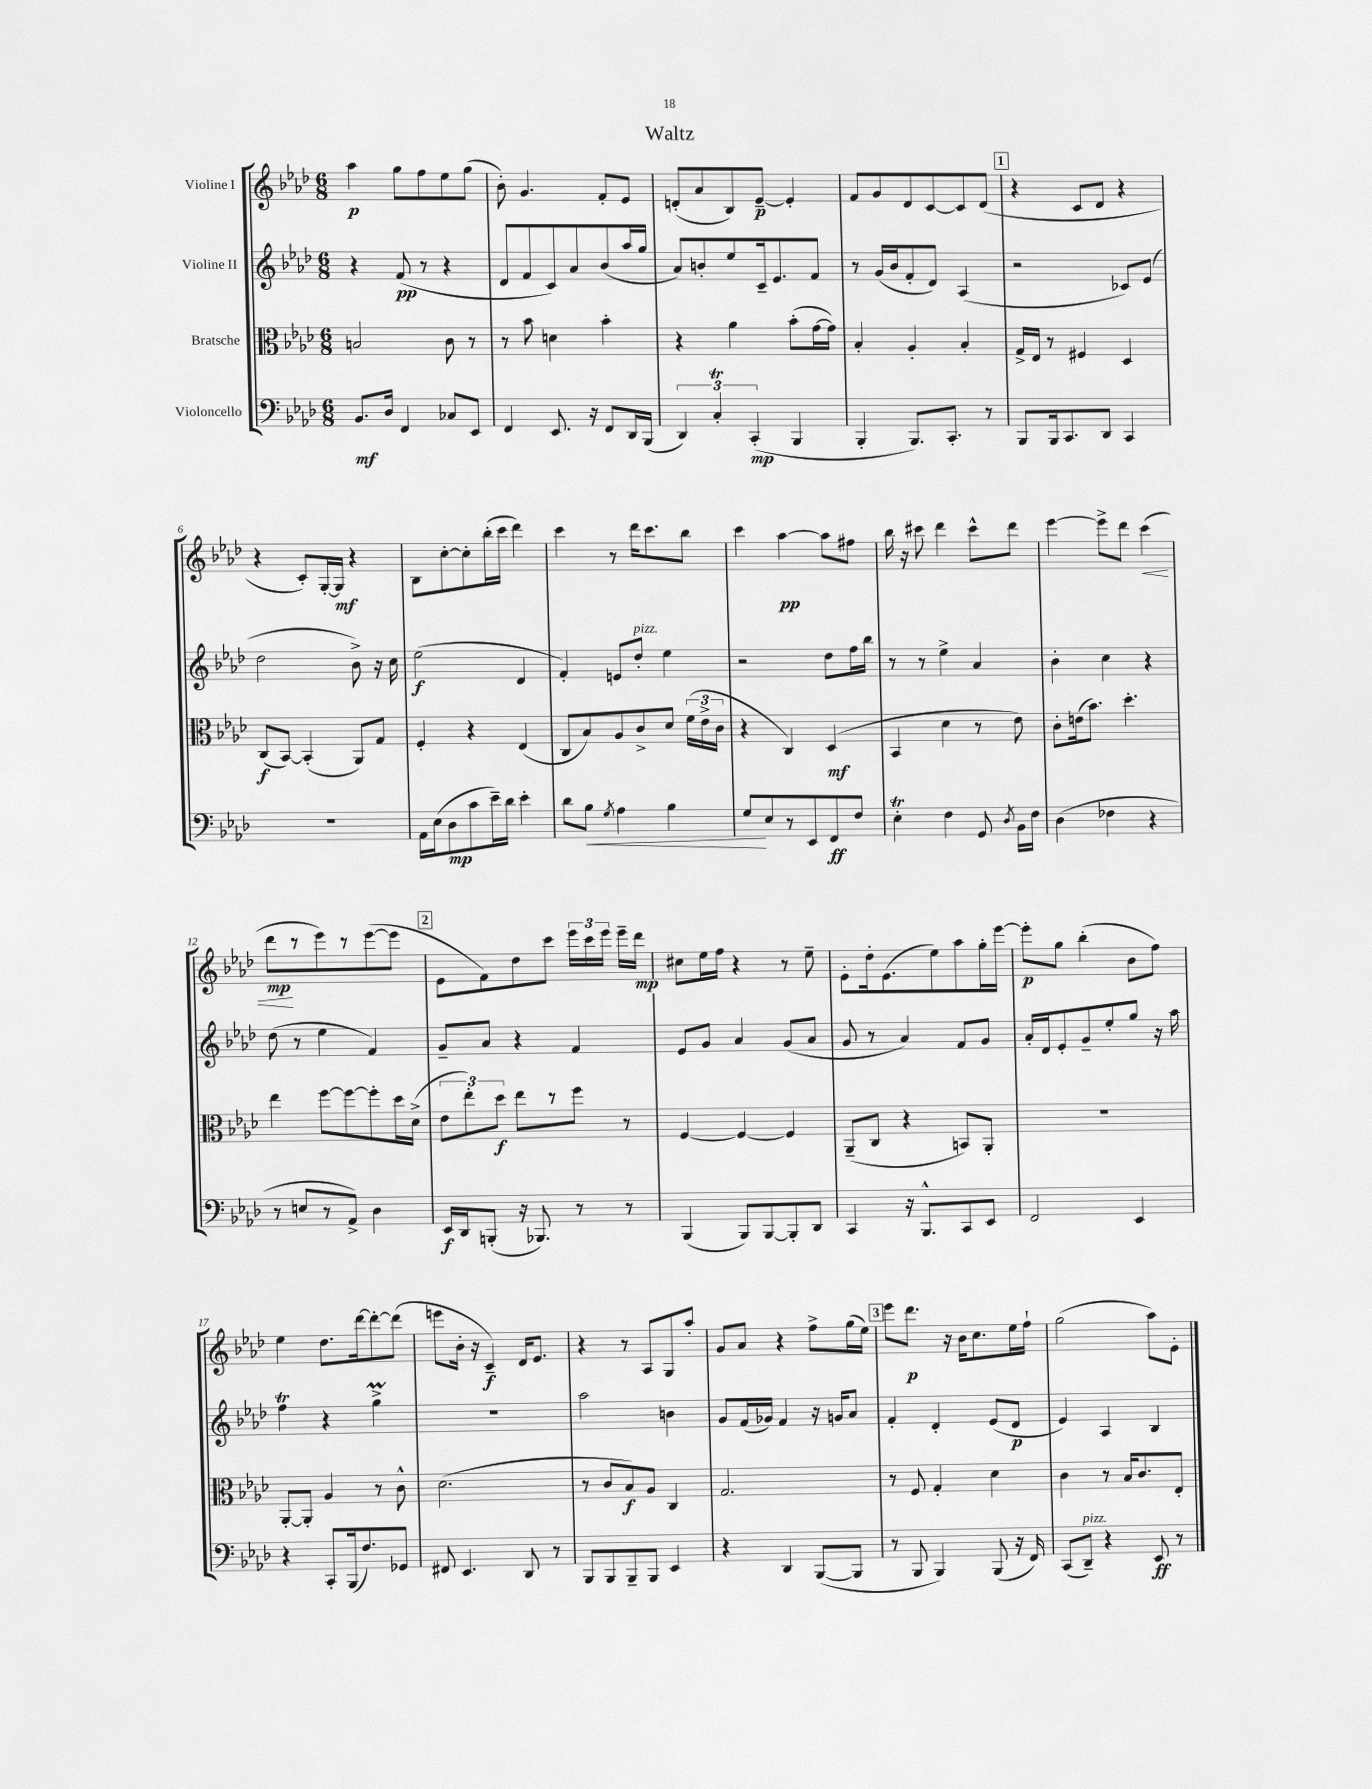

**kern	**dynam	**kern	**dynam	**kern	**dynam	**kern	**dynam
*part4	*part4	*part3	*part3	*part2	*part2	*part1	*part1
*staff4	*staff4	*staff3	*staff3	*staff2	*staff2	*staff1	*staff1
*I"Violoncello	*	*I"Bratsche	*	*I"Violine II	*	*I"Violine I	*
*clefF4	*	*clefC3	*	*clefG2	*	*clefG2	*
*k[b-e-a-d-]	*	*k[b-e-a-d-]	*	*k[b-e-a-d-]	*	*k[b-e-a-d-]	*
*M6/8	*	*M6/8	*	*M6/8	*	*M6/8	*
=1	=1	=1	=1	=1	=1	=1	=1
8.BB-/L	mf	2Bn/	.	4r	.	4aa-\	p
16D-/Jk	.	.	.	.	.	.	.
4FF/	.	.	.	(8f/	pp	8gg\L	.
.	.	.	.	8r	.	8ff\	.
8C-X/L	.	8c\	.	4r	.	8ee-\	.
8EE-/J	.	8r	.	.	.	(8gg\J	.
=2	=2	=2	=2	=2	=2	=2	=2
4FF/	.	8r	.	8d-/L	.	8b-'\)	.
.	.	8b-\	.	8f/	.	4.g/	.
8.EE-/	.	4dn\	.	8c/)	.	.	.
.	.	.	.	8a-/	.	.	.
16r	.	.	.	.	.	.	.
8FF/L	.	4b-'\	.	(8b-/	.	8f'/L	.
16DD-/L	.	.	.	16aa-/L	.	8e-/J	.
(16BBB-/JJ	.	.	.	16gg/JJ	.	.	.
=3	=3	=3	=3	=3	=3	=3	=3
6DD-/)	.	4r	.	8a-/L)	.	(8dn'/L	.
.	.	.	.	8bn'/	.	8a-/	.
6Ct'/	.	.	.	.	.	.	.
.	.	4a-\	.	8ee-/	.	8B-/)	.
(6CC'/	mp	.	.	.	.	.	.
.	.	.	.	16c~/k	.	[8e-~/J	p
.	.	.	.	8.e-/	.	.	.
4BBB-/	.	(8b-'\L	.	.	.	4e-'/]	.
.	.	[16g\L	.	8f/J	.	.	.
.	.	16g\JJ])	.	.	.	.	.
=4	=4	=4	=4	=4	=4	=4	=4
4BBB-'/	.	4B-'/	.	8r	.	8f/L	.
.	.	.	.	(16g/LL	.	8g/	.
.	.	.	.	16b-/J	.	.	.
8.BBB-/L)	.	4A-'/	.	8f'/	.	8d-/	.
.	.	.	.	8d-/J)	.	[8c/	.
8.CC'/J	.	.	.	.	.	.	.
.	.	4B-'/	.	(4A-/	.	8c/]	.
8r	.	.	.	.	.	(8d-/J	.
!!LO:REH:place=s1:t=1
=5	=5	=5	=5	=5	=5	=5	=5
8BBB-/L	.	16G^/LL	.	2r	.	4r	.
.	.	16E-/JJ	.	.	.	.	.
16BBB-/k	.	8r	.	.	.	.	.
8.CC/	.	.	.	.	.	.	.
.	.	4F#X/	.	.	.	8c/L	.
8DD-/J	.	.	.	.	.	8d-/J	.
4CC/	.	4D-/	.	8c-X/L)	.	4r	.
.	.	.	.	(8e-/J	.	.	.
!!LO:LB:g=z
=6	=6	=6	=6	=6	=6	=6	=6
2.r	.	(8C/L	f	2dd-\	.	4r	.
.	.	[8BB-/J)	.	.	.	.	.
.	.	(4BB-'/]	.	.	.	8c'/L)	.
.	.	.	.	.	.	[16G'/L	.
.	.	.	.	.	.	16G/JJ]	mf
.	.	8AA-/L)	.	8b-^\)	.	4r	.
.	.	8G/J	.	16r	.	.	.
.	.	.	.	16cc\	.	.	.
=7	=7	=7	=7	=7	=7	=7	=7
16AA-\LL	.	4F'/	.	(2ee-\	f	8B-\L	.
(16E-\J	.	.	.	.	.	.	.
8D-\	mp	.	.	.	.	[8cc'\	.
8c\	.	4r	.	.	.	8cc'\]	.
16e-~\L)	.	.	.	.	.	(16bb-'\L	.
16d-\JJ	.	.	.	.	.	16ccc\JJ	.
4e-'\	.	(4E-/	.	4d-/	.	4ddd-\)	.
=8	=8	=8	=8	=8	=8	=8	=8
8d-\L	.	8C/L	.	4f'/)	.	4ccc\	.
!	!LO:HP:b	!	!	!	!	!	!
8B-\J	<	8B-/)	.	.	.	.	.
8qG/	.	.	.	.	.	.	.
4A-\	.	8A-/	.	8en/L	.	8r	.
!	!	!	!	!LO:TX:a:i:t=pizz.	!	!	!
.	.	8c^/	.	8dd-'/J	.	16ddd-\KL	.
.	.	.	.	.	.	8.ccc\	.
4B-\	.	8d-/J	.	4ee-\	.	.	.
.	.	(24f\LL	.	.	.	8bb-\J	.
.	.	24e-^\	.	.	.	.	.
.	.	24c\JJ	.	.	.	.	.
=9	=9	=9	=9	=9	=9	=9	=9
8G/L	.	4r	.	2r	.	4ccc\	.
8E-/	[	.	.	.	.	.	.
8r	.	4C/)	.	.	.	[4aa-\	pp
8EE-/	.	.	.	.	.	.	.
8FF/	ff	(4D-/	mf	8dd-\L	.	8aa-\L]	.
8F/J	.	.	.	16ff\L	.	8ff#X\J	.
.	.	.	.	16bb-\JJ	.	.	.
=10	=10	=10	=10	=10	=10	=10	=10
4E-T'\	.	4BB-/	.	8r	.	16bb-\	.
.	.	.	.	.	.	16r	.
.	.	.	.	8r	.	8ccc#X\	.
4F\	.	4d-\	.	4ee-^\	.	4ddd-\	.
8GG/	.	8r	.	4a-/	.	8ccc#^^\L	.
8qD-/	.	.	.	.	.	.	.
16BB-\LL	.	8e-\)	.	.	.	8ddd-\J	.
16F\JJ	.	.	.	.	.	.	.
=11	=11	=11	=11	=11	=11	=11	=11
(4D-\	.	8c'\L	.	4b-'\	.	[4eee-\	.
.	.	(16en\k	.	.	.	.	.
.	.	8.b-\J)	.	.	.	.	.
4F-X\	.	.	.	4cc\	.	8eee-^\L]	.
.	.	4.dd-'\	.	.	.	8ddd-\J	.
!	!	!	!	!	!	!	!LO:HP:b
4r	.	.	.	4r	.	(4ccc\	<
!!LO:LB:g=z
=12	=12	=12	=12	=12	=12	=12	=12
8r	.	4ee-\	.	(8dd-\	.	8ddd-\L	mp
8En/L	.	.	.	8r	.	8r	[
8r	.	[8ff\L	.	4ee-\	.	8eee-\)	.
8AA-^/J)	.	8ff\_	.	.	.	8r	.
4D-\	.	8ff'\]	.	4f/)	.	([8eee-\	.
.	.	16dd-\L	.	.	.	8eee-\J]	.
.	.	(16d-^\JJ	.	.	.	.	.
!!LO:REH:place=s1:t=2
=13	=13	=13	=13	=13	=13	=13	=13
16EE-/LL	f	12e-\L	.	8g~/L	.	8e-\L	.
16DD-/J	.	.	.	.	.	.	.
.	.	12ee-'\)	.	.	.	.	.
(8BBBn'/J	.	.	.	8a-/J	.	8f\)	.
.	.	12dd-\J	f	.	.	.	.
16r	.	8ee-\L	.	4r	.	8dd-\	.
8.BBB-X/)	.	.	.	.	.	.	.
.	.	8r	.	.	.	8ccc\J	.
8r	.	8ff\J	.	4f/	.	24eee-\LL	.
.	.	.	.	.	.	24ccc\	.
.	.	.	.	.	.	24eee-\JJ	.
8r	.	8r	.	.	.	16eee-~\LL	.
.	.	.	.	.	.	16ddd-\JJ	mp
=14	=14	=14	=14	=14	=14	=14	=14
(4BBB-/	.	[4F/	.	8e-/L	.	8cc#X\L	.
.	.	.	.	8g/J	.	16ee-\L	.
.	.	.	.	.	.	16ff\JJ	.
8BBB-/L)	.	4F/_	.	4a-/	.	4r	.
[8BBB-/	.	.	.	.	.	.	.
8BBB-'/]	.	4F/]	.	(8g/L	.	8r	.
8DD-/J	.	.	.	8a-/J	.	8ee-~\	.
=15	=15	=15	=15	=15	=15	=15	=15
4CC/	.	(8AA-~/L	.	8g/	.	8e-'\L	.
.	.	8C/J	.	8r	.	16dd-'\k	.
.	.	.	.	.	.	(8.e-\	.
16r	.	4r	.	4a-/)	.	.	.
8.BBB-^^/L	.	.	.	.	.	.	.
.	.	.	.	.	.	8ee-\)	.
8CC/	.	8BBn/L)	.	8f/L	.	8aa-\	.
8EE-/J	.	8AA-'/J	.	8g/J	.	16gg'\L	.
.	.	.	.	.	.	[16eee-\JJ	.
=16	=16	=16	=16	=16	=16	=16	=16
2FF/	.	2.r	.	16a-'/LL	.	8eee-'\L]	p
.	.	.	.	16d-/J	.	.	.
.	.	.	.	8e-'/	.	8gg\J	.
.	.	.	.	8g~/	.	(4bb-'\	.
.	.	.	.	8ee-'/	.	.	.
4EE-/	.	.	.	8gg/J	.	8b-\L	.
.	.	.	.	16r	.	8ff\J)	.
.	.	.	.	16aa-\	.	.	.
!!LO:LB:g=z
=17	=17	=17	=17	=17	=17	=17	=17
4r	.	[8AA-'/L	.	4ffT\	.	4ee-\	.
.	.	8AA-'/J]	.	.	.	.	.
8CC'/L	.	4A-/	.	4r	.	8.dd-\L	.
(16BBB-/k	.	.	.	.	.	.	.
8.F/)	.	.	.	.	.	[16ddd-\k	.
.	.	8r	.	4ggm^\	.	8ddd-'\_	.
8GG-X/J	.	8c^^\	.	.	.	(8ddd-\J]	.
=18	=18	=18	=18	=18	=18	=18	=18
8FF#X/	.	(2.d-\	.	2.r	.	8eeen\L	.
4.EE-/	.	.	.	.	.	16b-'\Jk	.
.	.	.	.	.	.	16r	.
.	.	.	.	.	.	4c~/)	f
8DD-/	.	.	.	.	.	16d-/KL	.
.	.	.	.	.	.	8.e-/J	.
8r	.	.	.	.	.	.	.
=19	=19	=19	=19	=19	=19	=19	=19
8BBB-/L	.	8r	.	2aa-\	.	4r	.
8BBB-/	.	8c/L	.	.	.	.	.
8BBB-~/	.	8B-/)	f	.	.	8r	.
8BBB-/J	.	8A-/J	.	.	.	8A-/L	.
4EE-/	.	4C/	.	4bn\	.	8G/	.
.	.	.	.	.	.	8aa-'/J	.
=20	=20	=20	=20	=20	=20	=20	=20
4r	.	2.G/	.	8g/L	.	8g/L	.
.	.	.	.	(16f/L	.	8a-/J	.
.	.	.	.	16g-X/JJ)	.	.	.
4DD-/	.	.	.	4f/	.	4r	.
([8BBB-/L	.	.	.	16r	.	8ff^\L	.
.	.	.	.	16gn/KL	.	.	.
8BBB-/J]	.	.	.	8a-/J	.	(16gg\L	.
.	.	.	.	.	.	16ee-\JJ)	.
!!LO:REH:place=s1:t=3
=21	=21	=21	=21	=21	=21	=21	=21
8r	.	8r	.	4f'/	.	8eee-\L	.
8BBB-/	.	8F/	.	.	.	8.ddd-\J	p
4BBB-/)	.	4G'/	.	4d-'/	.	.	.
.	.	.	.	.	.	16r	.
.	.	.	.	.	.	16b-\KL	.
.	.	.	.	.	.	8.cc\	.
(8BBB-/	.	4d-\	.	(8e-/L	.	.	.
16r	.	.	.	8d-/J	p	16ee-\L	.
16FF/)	.	.	.	.	.	16ff`\JJ	.
=22	=22	=22	=22	=22	=22	=22	=22
(8CC/L	.	4c\	.	4e-/)	.	(2gg\	.
!LO:TX:a:i:t=pizz.	!	!	!	!	!	!	!
8DD-~/J)	.	.	.	.	.	.	.
4r	.	8r	.	4A-/	.	.	.
.	.	16B-/KL	.	.	.	.	.
.	.	8.c/	.	.	.	.	.
8EE-/	ff	.	.	4B-/	.	8aa-\L)	.
8r	.	8E-'/J	.	.	.	8e-'\J	.
==	==	==	==	==	==	==	==
*-	*-	*-	*-	*-	*-	*-	*-
